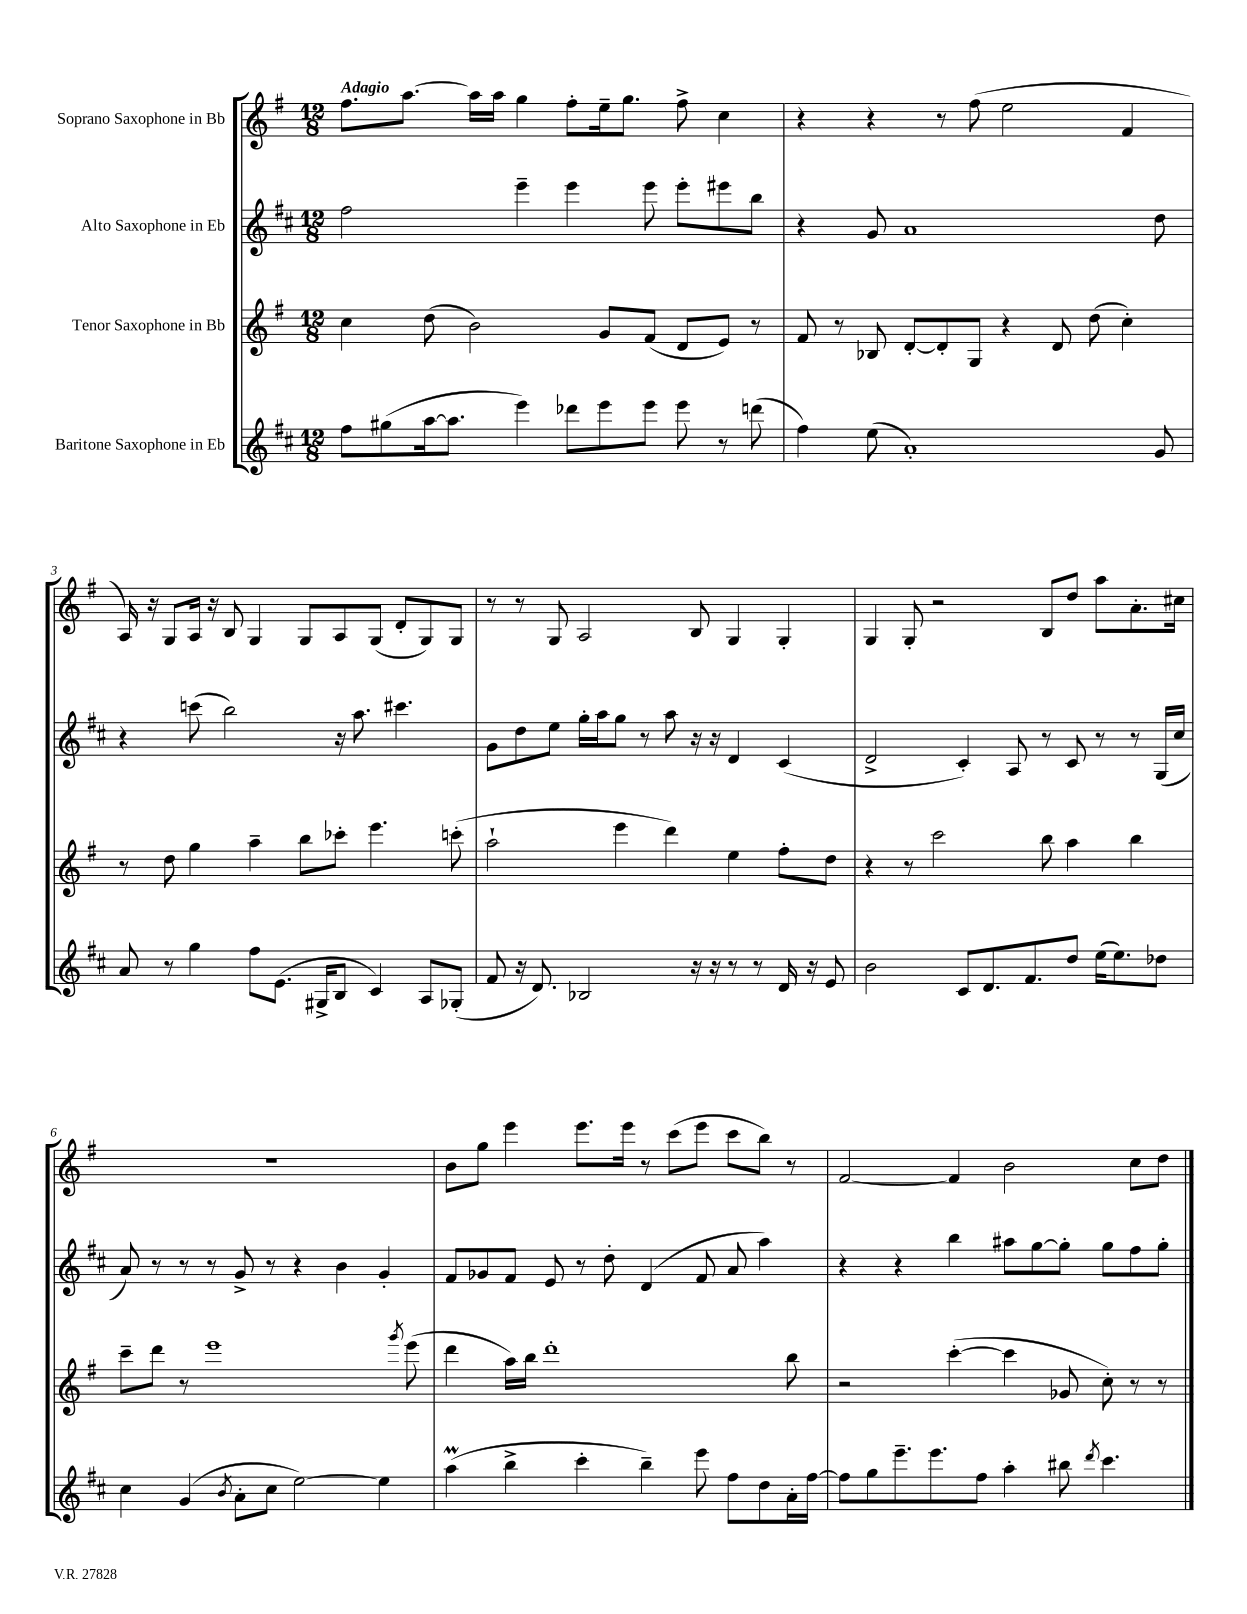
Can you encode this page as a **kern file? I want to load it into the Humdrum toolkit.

**kern	**kern	**kern	**kern
*part4	*part3	*part2	*part1
*staff4	*staff3	*staff2	*staff1
*I"Baritone Saxophone in Eb	*I"Tenor Saxophone in Bb	*I"Alto Saxophone in Eb	*I"Soprano Saxophone in Bb
*clefG2	*clefG2	*clefG2	*clefG2
*k[f#c#]	*k[f#]	*k[f#c#]	*k[f#]
*M12/8	*M12/8	*M12/8	*M12/8
=1	=1	=1	=1
!	!	!	!LO:TX:a:B:t=Adagio
8ff#\L	4cc\	2ff#\	8.ff#\L
(8gg#X\	.	.	.
.	.	.	[8.aa\J
[16aa\k	(8dd\	.	.
8.aa\J]	.	.	.
.	2b\)	.	16aa\LL]
.	.	.	16aa\JJ
4eee\)	.	4eee~\	4gg\
8ddd-X\L	.	4eee\	8ff#'\L
8eee\	8g/L	.	16ee~\k
.	.	.	8.gg\J
8eee\J	(8f#/J	8eee\	.
8eee\	8d/L	8eee'\L	8ff#^\
8r	8e/J)	8eee#X\	4cc\
(8dddn\	8r	8bb\J	.
=2	=2	=2	=2
4ff#\)	8f#/	4r	4r
.	8r	.	.
(8ee\	8B-X/	8g/	4r
1a')	[8d'/L	1a	.
.	8d'/]	.	8r
.	8G/J	.	(8ff#\
.	4r	.	2ee\
.	8d/	.	.
.	(8dd\	.	.
.	4cc'\)	.	4f#/
8g/	.	8dd\	.
!!LO:LB:g=z
=3	=3	=3	=3
8a/	8r	4r	16A/)
.	.	.	16r
8r	8dd\	.	8G/L
4gg\	4gg\	(8cccn\	16A/Jk
.	.	.	16r
.	.	2bb\)	8B/
8ff#\L	4aa~\	.	4G/
(8.e\J	.	.	.
.	8bb\L	.	8G/L
16G#X^/KL	.	.	.
8B/J	8ccc-X'\J	16r	8A/
.	.	8.aa\	.
4c#/)	4.eee\	.	(8G/J
.	.	4.ccc#X\	8d'/L
8A/L	.	.	8G/)
(8G-X'/J	(8cccn'\	.	8G/J
=4	=4	=4	=4
8f#/	2aa`\	8g\L	8r
16r	.	8dd\	8r
8.d/)	.	.	.
.	.	8ee\J	8G/
2B-X/	.	16gg'\LL	2A/
.	.	16aa\J	.
.	4eee\	8gg\J	.
.	.	8r	.
.	4ddd\)	8aa\	.
16r	.	16r	8B/
16r	.	16r	.
8r	4ee\	4d/	4G/
8r	.	.	.
16d/	8ff#'\L	(4c#/	4G'/
16r	.	.	.
8e/	8dd\J	.	.
=5	=5	=5	=5
2b\	4r	2d^/	4G/
.	8r	.	8G'/
.	2ccc\	.	2r
8c#/L	.	4c#'/)	.
8.d/	.	.	.
.	.	8A/	.
8.f#/	.	.	.
.	8bb\	8r	8B/L
8dd/J	4aa\	8c#/	8dd/J
(16ee\KL	.	8r	8aa\L
8.ee\)	.	.	.
.	4bb\	8r	8.a'\
8dd-X\J	.	(16G/LL	.
.	.	16cc#/JJ	16cc#X\Jk
!!LO:LB:g=z
=6	=6	=6	=6
4cc#\	8ccc~\L	8a/)	1.r
.	8ddd\J	8r	.
(4g/	8r	8r	.
.	1eee	8r	.
8qb/	.	.	.
8a'\L	.	8g^/	.
8cc#\J	.	8r	.
[2ee\)	.	4r	.
.	.	4b\	.
4ee\]	.	4g'/	.
.	8qggg/	.	.
.	(8eee\	.	.
=7	=7	=7	=7
(4aaM\	4ddd\	8f#/L	8b\L
.	.	8g-X/	8gg\J
4bb^\	16aa\LL)	8f#/J	4eee\
.	16bb\JJ	.	.
.	1ddd'	8e/	.
4ccc#'\	.	8r	8.eee\L
.	.	8dd'\	.
.	.	.	16eee\Jk
4bb~\)	.	(4d/	8r
.	.	.	(8ccc\L
8eee\	.	8f#/	8eee\J
8ff#\L	.	8a/	8ccc\L
8dd\	.	4aa\)	8bb\J)
16a'\L	8bb\	.	8r
[16ff#\JJ	.	.	.
=8	=8	=8	=8
8ff#\L]	2r	4r	[2f#/
8gg\	.	.	.
8.eee~\	.	4r	.
8.eee\	.	.	.
.	([4ccc'\	4bb\	4f#/]
8ff#\J	.	.	.
4aa'\	4ccc\]	8aa#X\L	2b\
.	.	[8gg\	.
8bb#X\	8g-X/	8gg'\J]	.
8qddd/	.	.	.
4.ccc#\	8cc'\)	8gg\L	.
.	8r	8ff#\	8cc\L
.	8r	8gg'\J	8dd\J
==	==	==	==
*-	*-	*-	*-
